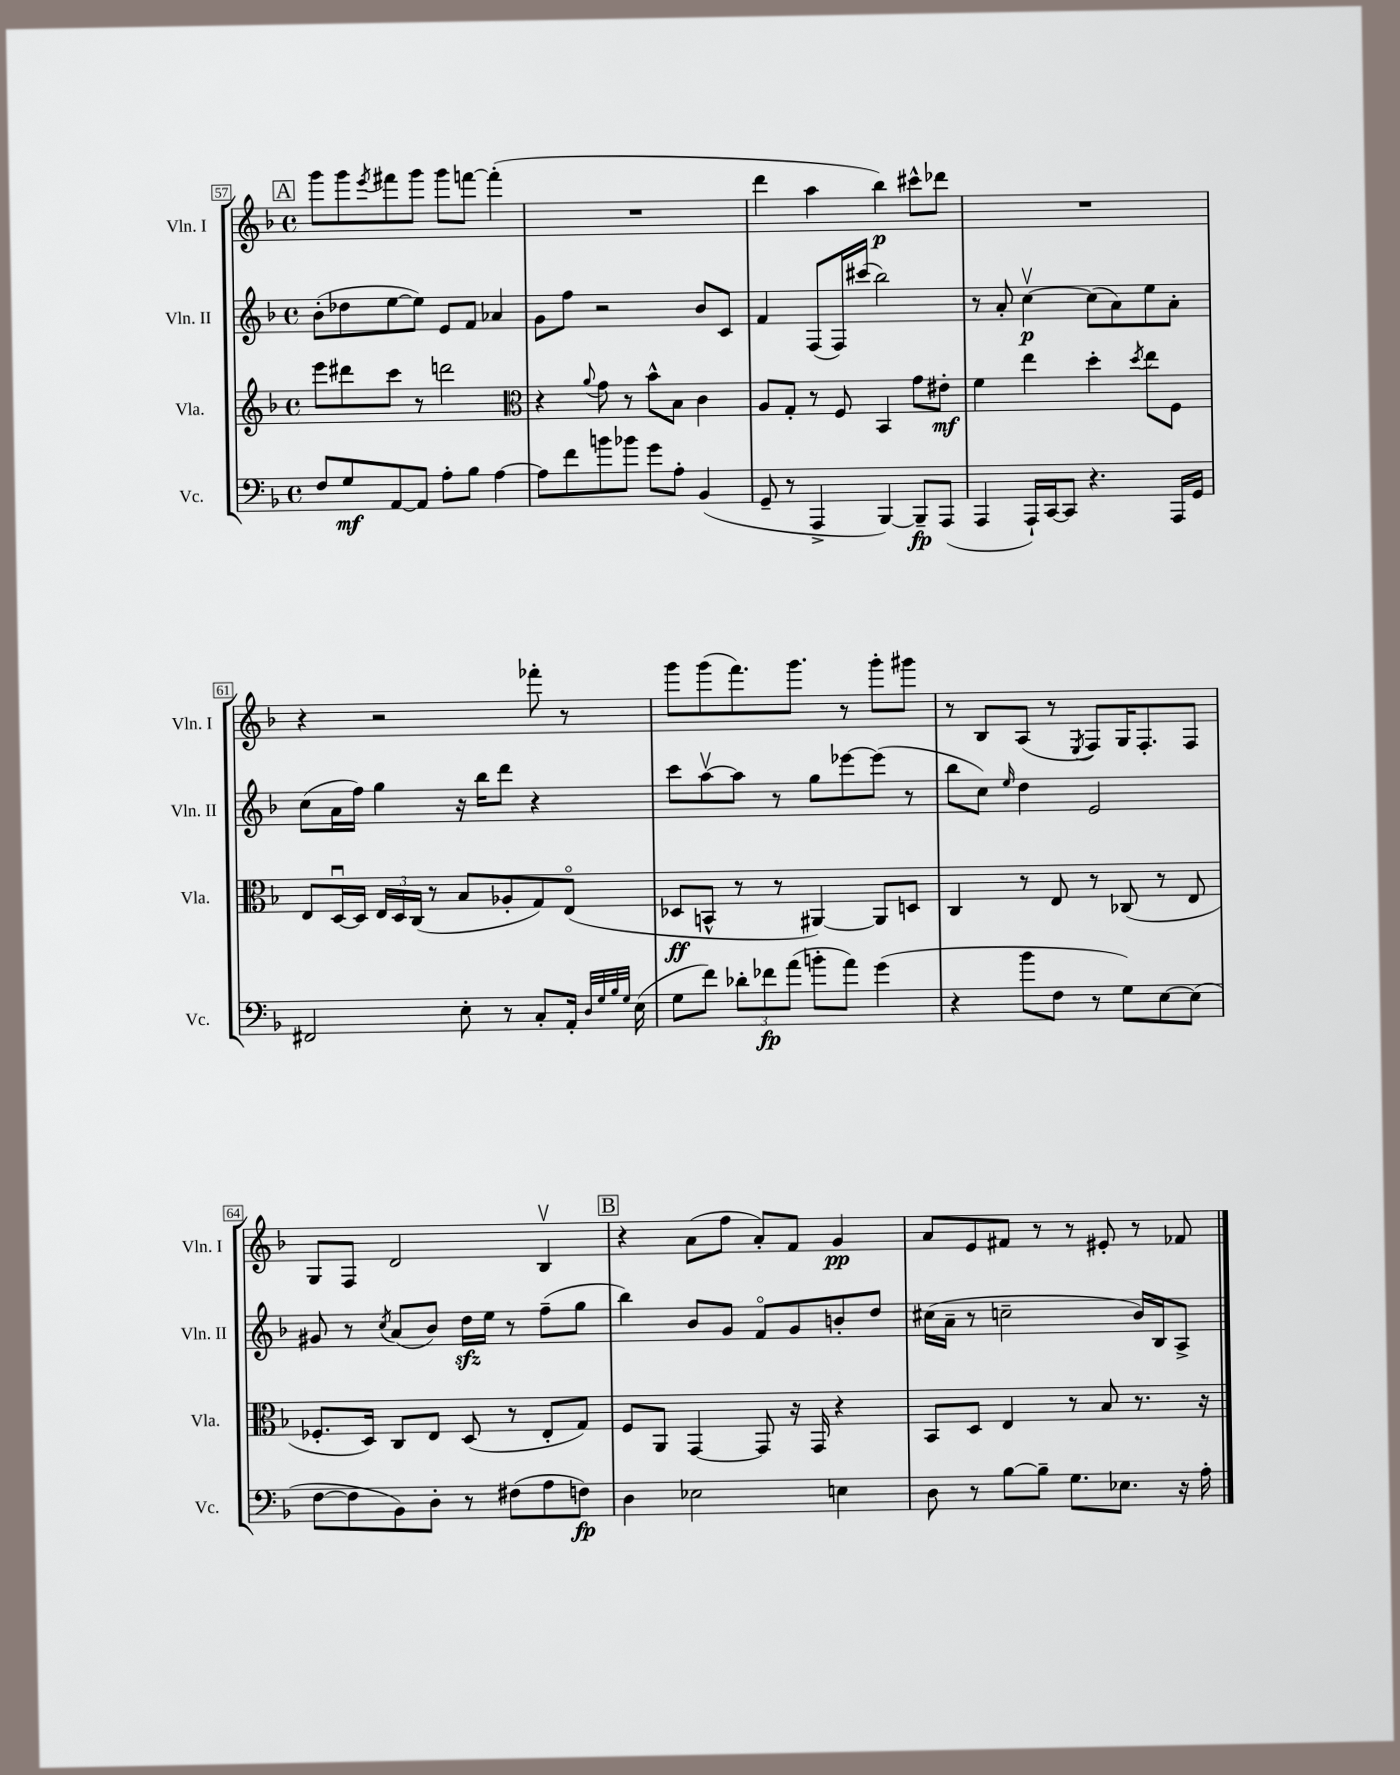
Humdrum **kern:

**kern	**dynam	**kern	**dynam	**kern	**dynam	**kern	**dynam
*part4	*part4	*part3	*part3	*part2	*part2	*part1	*part1
*staff4	*staff4	*staff3	*staff3	*staff2	*staff2	*staff1	*staff1
*I"Vc.	*	*I"Vla.	*	*I"Vln. II	*	*I"Vln. I	*
*I'Vc.	*	*I'Vla.	*	*I'Vln. II	*	*I'Vln. I	*
*clefF4	*	*clefG2	*	*clefG2	*	*clefG2	*
*k[b-]	*	*k[b-]	*	*k[b-]	*	*k[b-]	*
*M4/4	*	*M4/4	*	*M4/4	*	*M4/4	*
*met(c)	*	*met(c)	*	*met(c)	*	*met(c)	*
!!LO:REH:place=s1:t=A
=57	=57	=57	=57	=57	=57	=57	=57
8F/L	.	8eee\L	.	(8b-'\L	.	8ggg\L	.
8G/	mf	8ddd#X\	.	8dd-X\	.	8ggg\	.
.	.	.	.	.	.	8qeee/	.
[8AA/	.	8ccc\J	.	[8ee\	.	8fff#X\	.
8AA/J]	.	8r	.	8ee\J])	.	8ggg\J	.
8A'\L	.	2dddn\	.	8e/L	.	8ggg\L	.
8B-\J	.	.	.	8f/J	.	[8fffn\J	.
[4A\	.	.	.	4a-X/	.	(4fff'\]	.
=58	=58	=58	=58	=58	=58	=58	=58
*	*	*clefC3	*	*	*	*	*
8A\L]	.	4r	.	8g\L	.	1r	.
8f\	.	.	.	8ff\J	.	.	.
.	.	8qqa/	.	.	.	.	.
8bn\	.	8g\	.	2r	.	.	.
8b-X\J	.	8r	.	.	.	.	.
8g\L	.	8b-^^\L	.	.	.	.	.
8A'\J	.	8B-\J	.	.	.	.	.
(4BB-/	.	4c\	.	8b-/L	.	.	.
.	.	.	.	8c/J	.	.	.
=59	=59	=59	=59	=59	=59	=59	=59
8GG~/	.	8A/L	.	4f/	.	4ddd\	.
8r	.	8G'/J	.	.	.	.	.
4AAA^/	.	8r	.	(8F/L	.	4aa\	.
.	.	8F/	.	16F/L)	.	.	.
.	.	.	.	(16ccc#X/JJ	.	.	.
[4BBB-/)	.	4BB-/	.	2bb-\)	.	4bb-\)	p
8BBB-~/L]	fp	8g\L	.	.	.	8ccc#X^^\L	.
(8AAA/J	.	8e#X'\J	mf	.	.	8ddd-X\J	.
=60	=60	=60	=60	=60	=60	=60	=60
4AAA/	.	4f\	.	8r	.	1r	.
.	.	.	.	8a'/	.	.	.
16AAA`/LL)	.	4ee\	.	[4ccv\	p	.	.
[16CC/J	.	.	.	.	.	.	.
8CC/J]	.	.	.	.	.	.	.
4.r	.	4dd'\	.	(8cc\L]	.	.	.
.	.	.	.	8a\)	.	.	.
.	.	8qdd/	.	.	.	.	.
.	.	8ee\L	.	8ee\	.	.	.
16AAA/LL	.	8F\J	.	8a'\J	.	.	.
16GG/JJ	.	.	.	.	.	.	.
!!LO:LB:g=z
=61	=61	=61	=61	=61	=61	=61	=61
2FF#X/	.	8E/L	.	(8cc\L	.	4r	.
.	.	[16Du/L	.	16a\L	.	.	.
.	.	16D/JJ]	.	16ff\JJ)	.	.	.
.	.	24E/LL	.	4gg\	.	2r	.
.	.	24D/	.	.	.	.	.
.	.	(24C/JJ	.	.	.	.	.
.	.	8r	.	.	.	.	.
8E'\	.	8B-/L	.	16r	.	.	.
.	.	.	.	16bb-\KL	.	.	.
8r	.	8A-X'/	.	8ddd\J	.	.	.
8C'/L	.	8G/)	.	4r	.	8fff-X'\	.
16AA'/Jk	.	(8E/J	.	.	.	8r	.
32qqD/LLL	.	.	.	.	.	.	.
32qqG/	.	.	.	.	.	.	.
32qqB-/	.	.	.	.	.	.	.
32qqG/JJJ	.	.	.	.	.	.	.
(16E\	.	.	.	.	.	.	.
=62	=62	=62	=62	=62	=62	=62	=62
8G\L	.	8D-X/L	ff	8ccc\L	.	8ggg\L	.
8f\J)	.	8BBn^^/J	.	[8aav\	.	(8ggg\	.
12d-X'\L	.	8r	.	8aa\J]	.	8.fff\)	.
12f-X\	fp	.	.	.	.	.	.
.	.	8r	.	8r	.	.	.
(12a\J	.	.	.	.	.	.	.
.	.	.	.	.	.	8.ggg\J	.
8bn'\L	.	[4AA#X/)	.	8gg\L	.	.	.
8a\J)	.	.	.	[8eee-X\	.	8r	.
(4g\	.	8AA#/L]	.	(8eee-\J]	.	8ggg'\L	.
.	.	8Dn/J	.	8r	.	8ggg#X\J	.
=63	=63	=63	=63	=63	=63	=63	=63
4r	.	4C/	.	8bb-\L	.	8r	.
.	.	.	.	8cc\J)	.	8B-/L	.
.	.	.	.	16qqee/	.	.	.
8b-\L	.	8r	.	4dd\	.	(8A/J	.
8F\J	.	8E/	.	.	.	8r	.
.	.	.	.	.	.	8qE/	.
8r	.	8r	.	2e/	.	8F/L)	.
8G\L)	.	(8C-X/	.	.	.	16G/K	.
.	.	.	.	.	.	8.F'/	.
[8E\	.	8r	.	.	.	.	.
(8E\J]	.	8E/	.	.	.	8F/J	.
!!LO:LB:g=z
=64	=64	=64	=64	=64	=64	=64	=64
[8F\L	.	8.F-X'/L	.	8g#X/	.	8G/L	.
8F\]	.	.	.	8r	.	8F/J	.
.	.	16D/Jk)	.	.	.	.	.
.	.	.	.	8qcc/	.	.	.
8BB-\)	.	8C/L	.	(8a/L	.	2d/	.
8D'\J	.	8E/J	.	8b-/J)	.	.	.
8r	.	(8D/	.	16ddzz\LL	.	.	.
.	.	.	.	16ee\JJ	.	.	.
(8F#X\L	.	8r	.	8r	.	.	.
8A\	.	8E'/L	.	(8ff~\L	.	4B-v/	.
8Fn\J)	fp	8G/J)	.	8gg\J	.	.	.
!!LO:REH:place=s1:t=B
=65	=65	=65	=65	=65	=65	=65	=65
4D\	.	8F/L	.	4bb-\)	.	4r	.
.	.	8AA/J	.	.	.	.	.
2E-X\	.	[4GG/	.	8b-/L	.	(8a\L	.
.	.	.	.	8g/J	.	8ff\J	.
.	.	8GG/]	.	8f/L	.	8a'/L)	.
.	.	16r	.	8g/	.	8f/J	.
.	.	16GG/	.	.	.	.	.
4En\	.	4r	.	8bn'/	.	4g/	pp
.	.	.	.	8dd/J	.	.	.
=66	=66	=66	=66	=66	=66	=66	=66
8D\	.	8BB-/L	.	(16cc#X\LL	.	8a/L	.
.	.	.	.	16a~\JJ	.	.	.
8r	.	8D/J	.	8r	.	8e/	.
[8B-\L	.	4E/	.	2ccn~\	.	8f#X/J	.
8B-~\J]	.	.	.	.	.	8r	.
8.G\L	.	8r	.	.	.	8r	.
.	.	8B-/	.	.	.	8e#X'/	.
8.E-X\J	.	.	.	.	.	.	.
.	.	8.r	.	16b-/LL)	.	8r	.
.	.	.	.	16B-/J	.	.	.
16r	.	.	.	8A^/J	.	8f-X/	.
16A'\	.	16r	.	.	.	.	.
==	==	==	==	==	==	==	==
*-	*-	*-	*-	*-	*-	*-	*-
